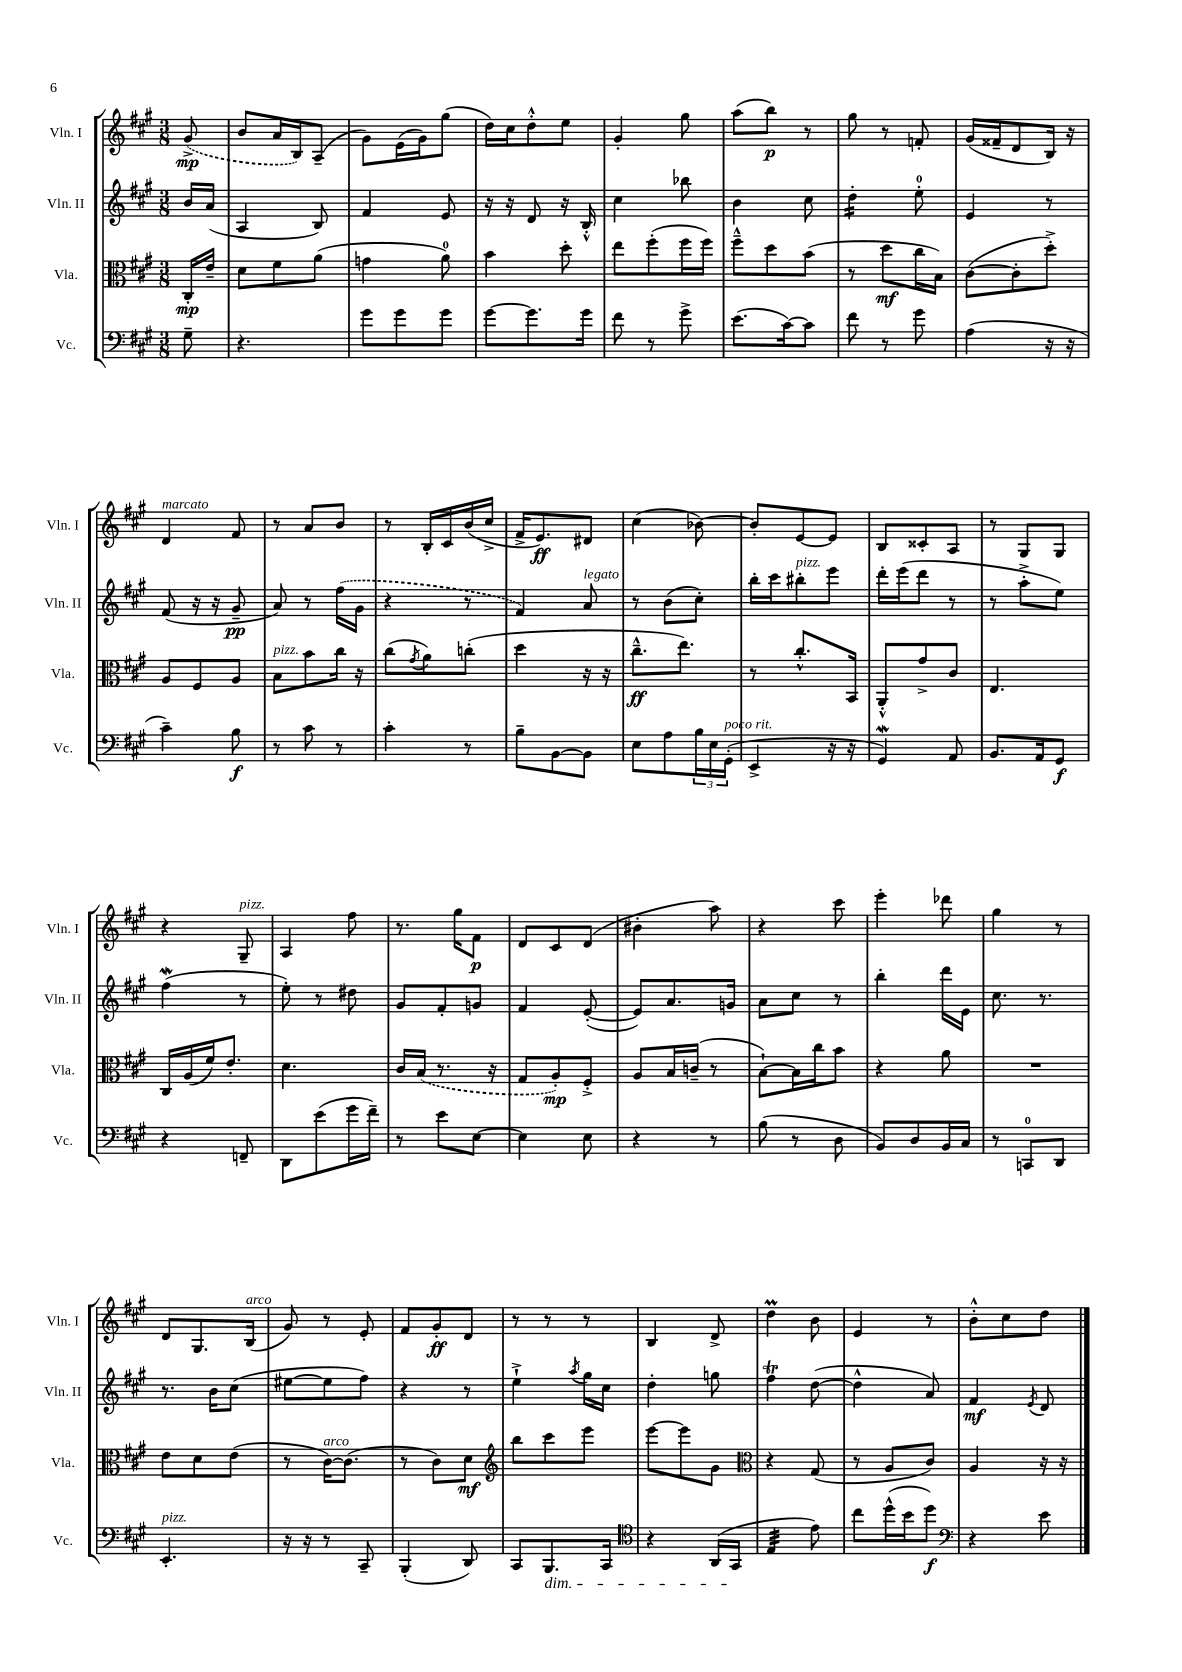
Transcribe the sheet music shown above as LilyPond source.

<<
\new StaffGroup <<
\new Staff = "s0" \with { instrumentName = "Vln. I" shortInstrumentName = "Vln. I" } {
    \clef treble \key a \major \numericTimeSignature \time 3/8 \partial 8
    \once \slurDashed gis'8->\mp( |
    b'8 a'16 b16) a8--( |
    gis'8) e'16( gis'16) gis''8( |
    d''16) cis''16 d''8-.-^ e''8 |
    gis'4-. gis''8 |
    a''8( b''8\p) r8 |
    gis''8 r8 f'8-. |
    gis'16( fisis'16-- d'8 b16) r16 |
    d'4^\markup { \italic "marcato" } fis'8 |
    r8 a'8 b'8 |
    r8 b16-. cis'16 b'16( cis''16-> |
    fis'16-> e'8.\ff) dis'8 |
    cis''4( bes'8~) |
    bes'8-. e'8~ e'8 |
    b8 cisis'8-. a8 |
    r8 gis8 gis8 |
    r4 gis8--^\markup { \italic "pizz." } |
    a4 fis''8 |
    r8. gis''16 fis'8\p |
    d'8 cis'8 d'8( |
    bis'4-. a''8) |
    r4 cis'''8 |
    e'''4-. des'''8 |
    gis''4 r8 |
    d'8 gis8. b16^\markup { \italic "arco" }( |
    gis'8) r8 e'8-. |
    fis'8 gis'8-.\ff d'8 |
    r8 r8 r8 |
    b4 d'8-> |
    d''4\prall b'8 |
    e'4 r8 |
    b'8-.-^ cis''8 d''8 \bar "|." |
}
\new Staff = "s1" \with { instrumentName = "Vln. II" shortInstrumentName = "Vln. II" } {
    \clef treble \key a \major \numericTimeSignature \time 3/8 \partial 8
    b'16 a'16( |
    a4 b8) |
    fis'4 e'8 |
    r16 r16 d'8 r16 b16-.-^ |
    cis''4 bes''8 |
    b'4 cis''8 |
    d''4:16-. e''8-0-. |
    e'4 r8 |
    fis'8( r16 r16 gis'8--\pp |
    a'8) r8 \once \slurDashed fis''16( gis'16 |
    r4 r8 |
    fis'4) a'8^\markup { \italic "legato" } |
    r8 b'8( cis''8-.) |
    b''16-. cis'''16 bis''8-.^\markup { \italic "pizz." } e'''8 |
    d'''16-. e'''16( d'''8 r8 |
    r8 a''8-.-> e''8) |
    fis''4\mordent( r8 |
    e''8-.) r8 dis''8 |
    gis'8 fis'8-. g'8 |
    fis'4 e'8~-.( |
    e'8) a'8. g'16 |
    a'8 cis''8 r8 |
    b''4-. d'''16 e'16 |
    cis''8. r8. |
    r8. b'16 cis''8( |
    eis''8~ eis''8 fis''8) |
    r4 r8 |
    e''4-!-> \acciaccatura { a''8 } gis''16 cis''16 |
    d''4-. g''8 |
    fis''4\trill d''8~( |
    d''4-^ a'8) |
    fis'4\mf \acciaccatura { e'8 } d'8 \bar "|." |
}
\new Staff = "s2" \with { instrumentName = "Vla." shortInstrumentName = "Vla." } {
    \clef alto \key a \major \numericTimeSignature \time 3/8 \partial 8
    cis16-.\mp e'16-- |
    d'8 fis'8 a'8( |
    g'4 a'8-0) |
    b'4 d''8-. |
    e''8 fis''8-.( fis''16 fis''16) |
    fis''8---^ d''8 b'8( |
    r8 d''8\mf cis''16 b16) |
    cis'8~( cis'8-. d''8-.->) |
    a8 fis8 a8 |
    b8^\markup { \italic "pizz." } b'8 cis''16 r16 |
    cis''8( \acciaccatura { gis'8 } a'8) c''8-.( |
    d''4 r16 r16 |
    cis''8.---^\ff e''8.) |
    r8 cis''8.-.-^ b,16 |
    a,8-.-^ gis'8-> cis'8 |
    e4. |
    cis16 a16( fis'16) e'8.-. |
    d'4. |
    cis'16 \once \slurDashed b16( r8. r16 |
    gis8 a8-.\mp) fis8-.-> |
    a8 b16 c'16--( r8 |
    b8~-!) b16 cis''16 b'8 |
    r4 a'8 |
    R4. |
    e'8 d'8 e'8( |
    r8 cis'16~^\markup { \italic "arco" }) cis'8.( |
    r8 cis'8) d'8\mf |
    \clef treble b''8 cis'''8 e'''8 |
    e'''8~ e'''8 gis'8 |
    \clef alto r4 gis8( |
    r8 a8 cis'8) |
    a4 r16 r16 \bar "|." |
}
\new Staff = "s3" \with { instrumentName = "Vc." shortInstrumentName = "Vc." } {
    \clef bass \key a \major \numericTimeSignature \time 3/8 \partial 8
    gis8-- |
    r4. |
    gis'8 gis'8 gis'8 |
    gis'8~ gis'8. gis'16 |
    fis'8 r8 gis'8-> |
    e'8.( cis'16~) cis'8 |
    fis'8 r8 gis'8 |
    a4( r16 r16 |
    cis'4--) b8\f |
    r8 cis'8 r8 |
    cis'4-. r8 |
    b8-- b,8~ b,8 |
    e8 a8 \tuplet 3/2 { b16 e16 gis,16-.^\markup { \italic "poco rit." }( } |
    e,4-> r16 r16 |
    gis,4\mordent) a,8 |
    b,8. a,16 gis,8\f |
    r4 f,8-- |
    d,8 e'8( gis'16 fis'16--) |
    r8 e'8 e8~ |
    e4 e8 |
    r4 r8 |
    b8( r8 d8 |
    b,8) d8 b,16 cis16 |
    r8 c,8-0 d,8 |
    e,4.-.^\markup { \italic "pizz." } |
    r16 r16 r8 cis,8-- |
    b,,4-.( d,8) |
    cis,8 b,,8.\dim cis,16 |
    \clef tenor r4 a,16( gis,16\! |
    e4:32 e'8) |
    cis''8 d''16-^( b'16 d''8\f) |
    \clef bass r4 e'8 \bar "|." |
}
>>
>>
\layout { \context { \Score \remove "Bar_number_engraver" } }
